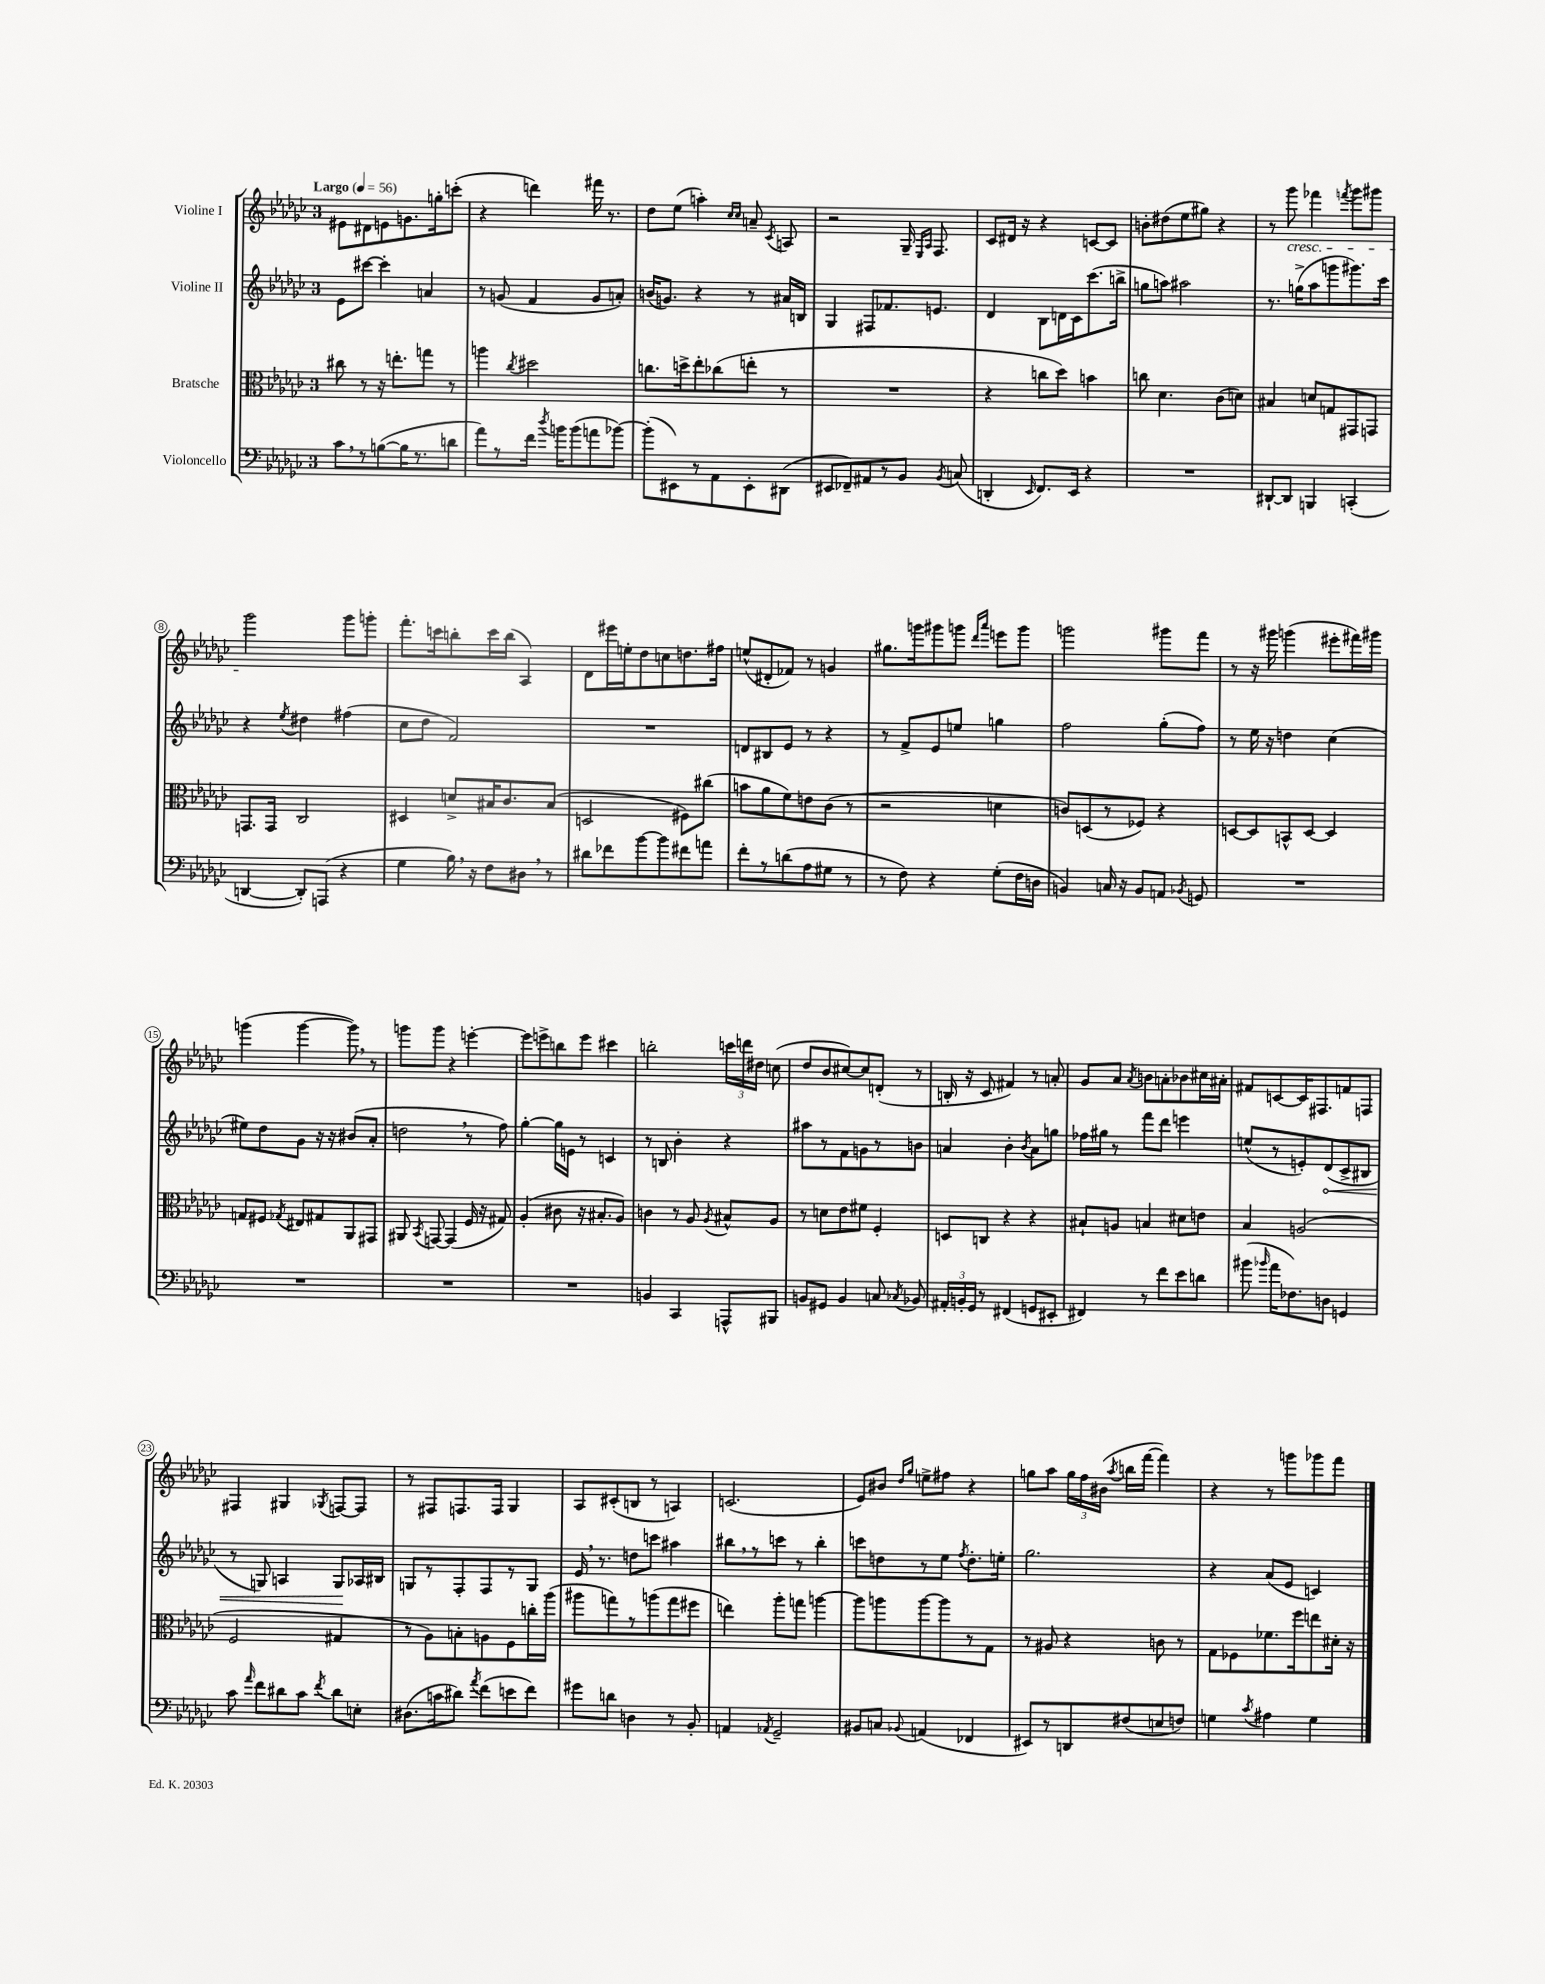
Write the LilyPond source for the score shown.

<<
\new StaffGroup <<
\new Staff = "s0" \with { instrumentName = "Violine I" } {
    \clef treble \key ges \major \once \override Staff.TimeSignature.style = #'single-digit \time 3/4 \tempo "Largo" 4 = 56
    \autoBeamOff eis'8[ dis'8 e'8 g'8. g''16-. c'''8]-.( |
    r4 d'''4) fis'''16 r8. |
    des''8[ ees''8]( a''4-.) \grace { ces''16[ ces''16] } a'8-- \acciaccatura { ces'8 } a8 |
    r2 ges16-- \grace { ees16[ aes16] } f8. |
    ces'8[ dis'16] r16 r4 c'8[~ c'8] |
    b'8[-. dis''8( ees''8 gis''8]) r4 |
    r8 ges'''8\cresc fes'''4 \acciaccatura { f'''8 } ges'''8[ gis'''8] |
    ges'''2\! ges'''8[ g'''8]-. |
    f'''8.[-. c'''16 b''8-. c'''16 b''16]( aes4) |
    des'8[ eis'''16 e''16-. des''8 c''8 d''8. fis''16] |
    e''8[-^( dis'8-. fes'8]) r8 g'4 |
    gis''8.[ g'''16 gis'''8 g'''8] \grace { des'''16[ aes'''16] } e'''8[ g'''8] |
    g'''2 gis'''8[ f'''8] |
    r8 r16 gis'''16 g'''4( eis'''8[-. fis'''16) gis'''16] |
    g'''4( g'''4~ g'''8) \breathe r8 |
    g'''8[ g'''8] r4 e'''4~-. |
    e'''8[ e'''8-> b''8 e'''8] cis'''4 |
    b''2-. \tuplet 3/2 { c'''16[ d'''16 dis''16] } c''8( |
    des''8[ bes'8 cis''8~) cis''8 d'8]-.( r8 |
    b16-. r16 ces'8 fis'4) r8 a'8-. |
    ges'8[ aes'8] \acciaccatura { aes'8 } b'8[ a'8-. bes'8 cis''16 ais'16]-. |
    fis'8[ c'8~ c'16 fis8. f'8 f8] |
    fis4 gis4 \acciaccatura { ges8 } f8[~ f8] |
    r8 fis8[ f8. f16] ges4 |
    aes8[ cis'8-.( b8] r8 a4) |
    c'2.( |
    ees'8[) bis'8] \grace { des''16[ ges''16] } e''8[-> fis''8] r4 |
    g''8[ aes''8] \tuplet 3/2 { g''16[ f''16 bis'16]( } \acciaccatura { aes''8 } b''16[ f'''16]~ f'''4) |
    r4 r8 g'''8[ ges'''8 f'''8] \bar "|." |
}
\new Staff = "s1" \with { instrumentName = "Violine II" } {
    \clef treble \key ges \major \once \override Staff.TimeSignature.style = #'single-digit \time 3/4
    \autoBeamOff ees'8[ cis'''8]~ cis'''4-. a'4 |
    r8 g'8( f'4 g'8[ a'8]-.) |
    b'16[( g'8.]) r4 r8 ais'16[ b16] |
    ges4 fis8[ fes'8. e'8.] |
    des'4 bes8[ d'16 ces'16 ces'''8.( b''16]-> |
    g''8[ a''8]) ais''2 |
    r8. g''16[->( aes''8 g'''8 gis'''8.) ces'''16] |
    r4 \acciaccatura { ees''8 } dis''4 fis''4( |
    ces''8[ des''8] f'2) |
    R2. |
    d'8[ bis8 ees'8] r8 r4 |
    r8 f'8[-> ees'8 e''8] g''4 |
    f''2 ges''8[-.( f''8]) |
    r8 ees''16 r16 d''4 ces''4( |
    eis''8[) des''8 ges'8] r16 r16 bis'8[( aes'8]-. |
    d''2 \breathe r8 f''8) |
    ges''4~-. ges''16[ e'16] r8 c'4 |
    r8 b8 bes'4-. r4 |
    ais''8[ r8 f'8 g'8 r8 b'8] |
    a'4 bes'4-. \acciaccatura { bes'8 } a'8[ g''8] |
    fes''16[ gis''16] r8 f'''8[ des'''8] e'''4 |
    e''8[-^( r8 e'8-.) \once \override Hairpin.circled-tip = ##t des'8\<( ces'8-> bis8] |
    r8 g8) a4 g8[\! aes16 bis16] |
    g8[ r8 f8-. f8 r8 g8] |
    ees'16 \breathe r8. d''8[ c'''8] ais''4 |
    bis''8[ \breathe r8 c'''8] r8 bis''4-. |
    c'''8[ d''8 r8 ees''8] \acciaccatura { f''8 } d''8.[-. e''16]-. |
    ges''2. |
    r4 aes'8[( ees'8] c'4) \bar "|." |
}
\new Staff = "s2" \with { instrumentName = "Bratsche" } {
    \clef alto \key ges \major \once \override Staff.TimeSignature.style = #'single-digit \time 3/4
    \autoBeamOff cis''8 r8 r16 e''8.[-. g''8] r8 |
    a''4 \acciaccatura { ces''8 } dis''2 |
    c''8.[ d''16-> ees''8-. ces''8( e''8]-. r8 |
    R2. |
    r4 c''8[ des''8]) b'4 |
    c''8 des'4. ces'8[( d'8]) |
    bis4 d'8[ g8 gis,8 g,8] |
    g,8.[ g,16] ces2 |
    dis4 d'8[-> bis16 ces'8. bis8]( |
    d2 fis8[) cis''8]( |
    b'8[ aes'8 f'8) e'8 ces'8]( r8 |
    r2 d'4 |
    c'8[) d8( r8 fes8]) r4 |
    d8[~ d8 b,8-^ d8]~ d4 |
    g8[ fis8] \acciaccatura { ges8 } eis8[ gis8 aes,8 gis,8] |
    ais,8 \acciaccatura { bes,8 } g,8~ g,4( f16 r16 gis8) |
    aes4-.( cis'8 r16 bis8.[-. aes8]) |
    c'4 r8 aes8 \acciaccatura { aes8 } bis8[-^ aes8] |
    r8 d'8[ ees'8 fis'8] f4-. |
    d8[ c8] r4 r4 |
    bis8[-! a8] b4 dis'8[ e'8] |
    bes4 a2( |
    f2 gis4 |
    r8 aes8[) b8-. a8 f8 c''16-. aes''16]( |
    ais''8[ g''8) r8 a''8( g''8 fis''8] |
    e''4) aes''8[-. g''8] a''4~ |
    a''8[ a''8 a''8~ a''8 r8 ges8] |
    r8 ais8 r4 c'8 r8 |
    ges8[ fes8 fes'8. f''16 e''8 dis'16]-. r16 \bar "|." |
}
\new Staff = "s3" \with { instrumentName = "Violoncello" } {
    \clef bass \key ges \major \once \override Staff.TimeSignature.style = #'single-digit \time 3/4
    \autoBeamOff ces'8[ \breathe r8 b8~( b16 r8. d'8] |
    aes'8[) r8 f'16] \acciaccatura { des''8 } b'16[ b'8( a'8 bes'8]~) |
    bes'8[-.( eis,8) r8 aes,8 eis,8-. dis,8]( |
    eis,8[ fes,8--) ais,8 r8 bes,8] \acciaccatura { bes,8 } c8( |
    d,4-. \grace { ees,16 } f,8.[) ees,16] r4 |
    R2. |
    dis,8[~-! dis,8] b,,4 c,4-.( |
    d,4~ d,8[-.) a,,8]( r4 |
    ges4 bes16) \breathe r16 f8[ dis8] \breathe r8 |
    dis'8[ fes'8 bes'8~ bes'8 fis'8 a'8] |
    f'8[-. r8 d'8( aes8 gis8] r8 |
    r8 f8) r4 ges8[-.( f16 d16] |
    b,4) c16 r16 b,8[ a,8] \acciaccatura { bes,8 } g,8 |
    R2. |
    R2. |
    R2. |
    R2. |
    b,4 ces,4 a,,8[-^ bis,,8] |
    b,8[ gis,8] b,4 c8 \acciaccatura { ces8 } bes,8 |
    \tuplet 3/2 { ais,16[-. b,16-. ges,16] } r8 fis,4( g,8[ eis,8]-. |
    fis,4) r8 f'8[ ees'8 d'8] |
    bis'8( \grace { bes'16 } aes'16[ fes8.) d8] g,4 |
    ces'8 \grace { aes'16 } f'8[ dis'8 ces'8] \acciaccatura { f'8 } dis'8[ e8]-. |
    dis8.[( c'16 dis'8]) \acciaccatura { aes'8 } f'8[( e'8 f'8]) |
    gis'8[ d'8] d4 r8 bes,8-. |
    a,4 \acciaccatura { aes,8 } ges,2-- |
    bis,8[ c8] \appoggiatura { bes,8 } a,4( fes,4 |
    eis,8[) r8 d,8 fis8( e8 f8]) |
    g4 \acciaccatura { ces'8 } ais4 g4 \bar "|." |
}
>>
>>
\layout { \context { \Score \override BarNumber.stencil = #(make-stencil-circler 0.1 0.3 ly:text-interface::print) } }
